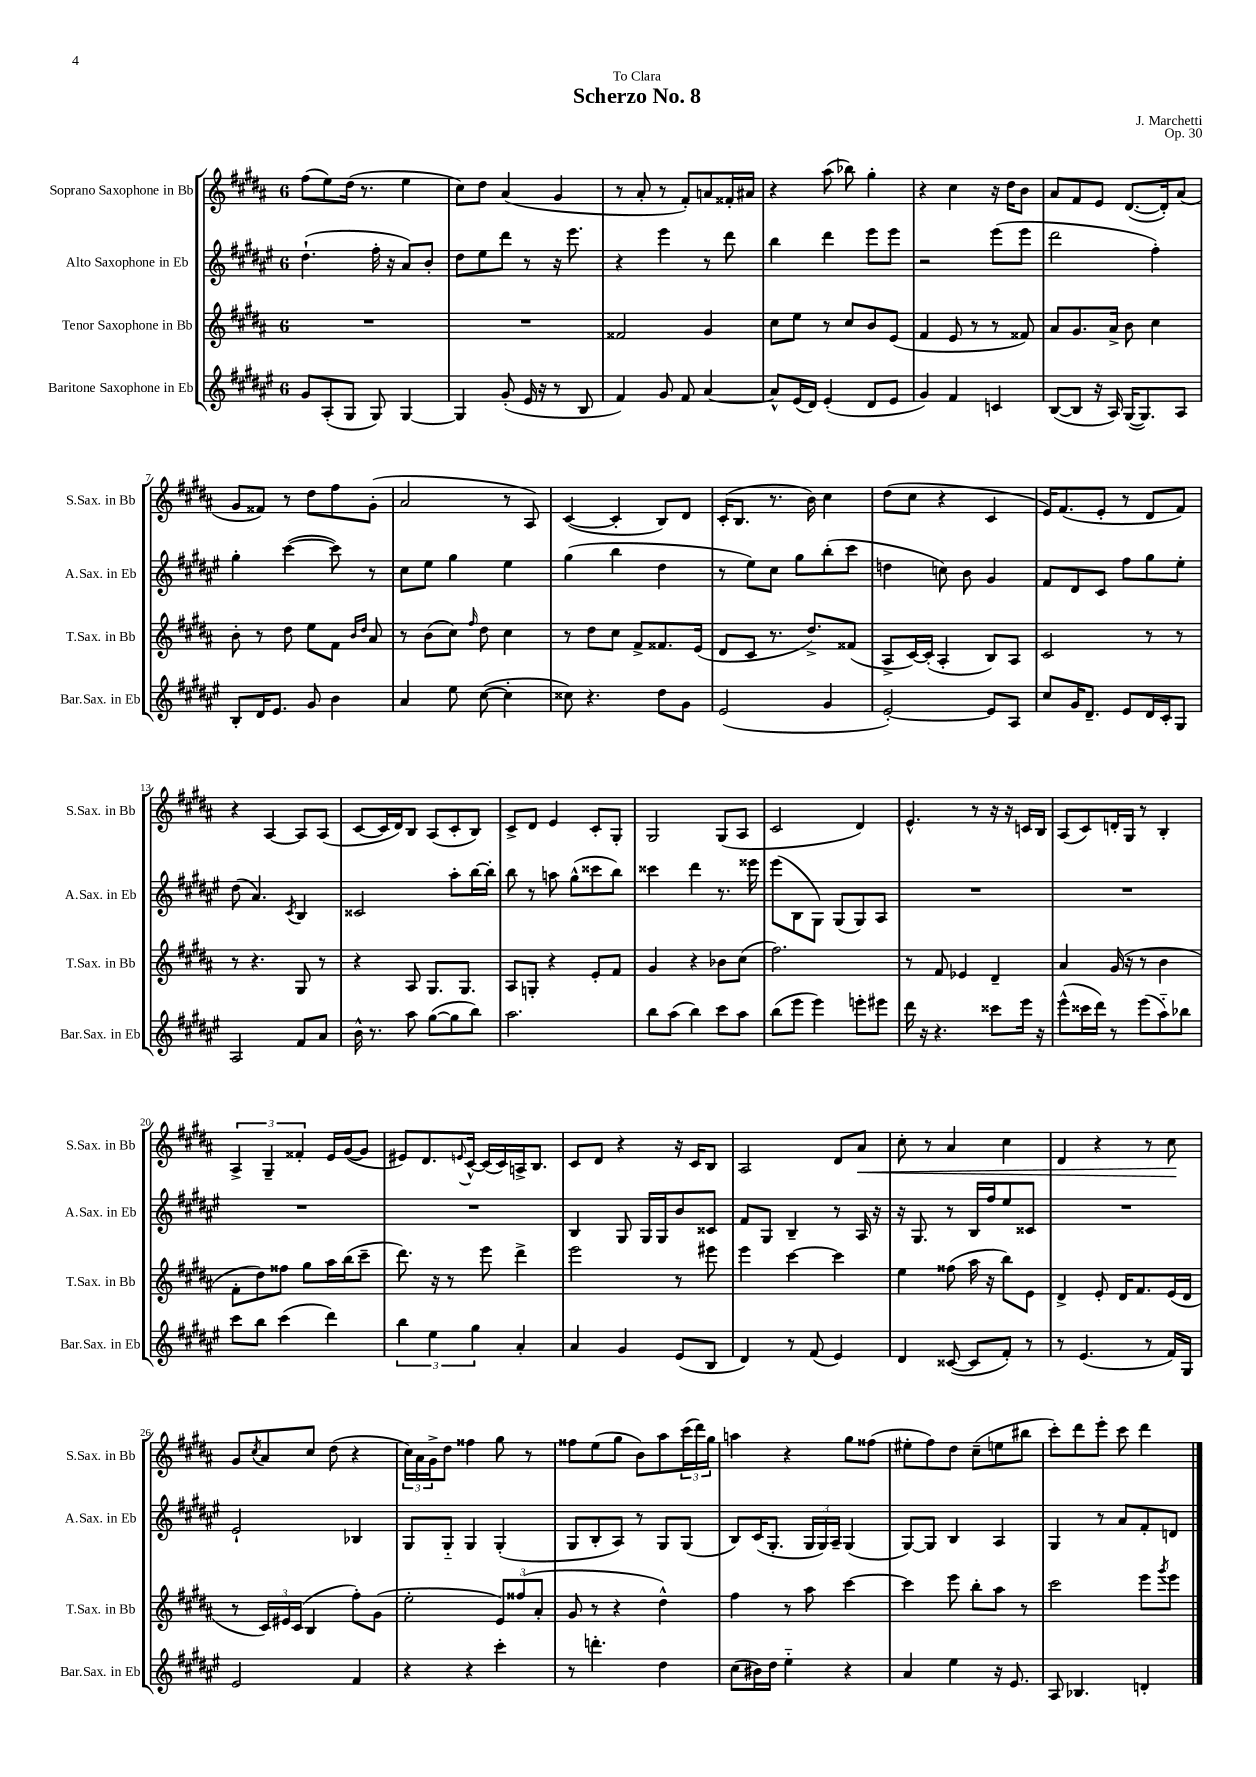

**kern	**kern	**kern	**kern
*staff4	*staff3	*staff2	*staff1
*clefG2	*clefG2	*clefG2	*clefG2
*k[f#c#g#d#a#e#]	*k[f#c#g#d#a#]	*k[f#c#g#d#a#e#]	*k[f#c#g#d#a#]
*M6/8	*M6/8	*M6/8	*M6/8
8g#	2.r	(4.dd#`	(8ff#
(8A#'	.	.	8ee)
8G#	.	.	(16dd#
.	.	.	8.r
8G#)	.	16ff#'	.
.	.	16r	.
[4G#	.	8a#)	4ee
.	.	8b'	.
=	=	=	=
4G#]	2.r	8dd#	8cc#)
.	.	8ee#	8dd#
(8g#'	.	8ddd#	(4a#
16e#	.	8r	.
16r	.	.	.
8r	.	16r	4g#
.	.	8.eee#	.
8B	.	.	.
=	=	=	=
4f#)	2f##	4r	8r
.	.	.	8a#'
8g#	.	4eee#	8r
8f#	.	.	8f#')
[4a#	4g#	8r	8a
.	.	8ddd#	16f##'
.	.	.	16a#
=	=	=	=
8a#^^]	8cc#	4bb	4r
(16e#	8ee	.	.
16d#)	.	.	.
(4e#'	8r	4ddd#	(8aa#
.	8cc#	.	8bb-)
8d#	8b	8eee#	4gg#'
8e#	(8e	8eee#	.
=	=	=	=
4g#)	4f#	2r	4r
4f#	8e	.	4cc#
.	8r	.	.
4c	8r	(8eee#	16r
.	.	.	16dd#
.	8f##)	8eee#	8b
=	=	=	=
([8B	8a#	2ddd#	8a#
8B]	8.g#	.	8f#
16r	.	.	8e
16A#)	16a#^	.	.
([16G#	8b	.	([8.d#
8.G#])	.	.	.
.	4cc#	4ff#')	.
.	.	.	16d#'])
8A#	.	.	(8a#
=	=	=	=
8B'	8b'	4gg#'	8g#
16d#	8r	.	8f##)
8.e#	.	.	.
.	8dd#	([4ccc#	8r
8g#	8ee	.	8dd#
4b	8f#	8ccc#])	8ff#
.	16qqb	.	.
.	16qqdd#	.	.
.	8a#	8r	(8g#'
=	=	=	=
4a#	8r	8cc#	2a#
.	(8b	8ee#	.
8ee#	8cc#)	4gg#	.
.	16qqff#	.	.
([8cc#	8dd#	.	.
4cc#']	4cc#	4ee#	8r
.	.	.	8A#)
=	=	=	=
8cc##)	8r	(4gg#	([4c#
4.r	8dd#	.	.
.	8cc#	4bb	4c#']
.	8f#^	.	.
8dd#	8.f##	4dd#	8B)
8g#	.	.	8d#
.	(16e	.	.
=	=	=	=
(2e#	8d#	8r	(16c#'
.	.	.	8.B
.	8c#	8ee#)	.
.	8.r	8cc#	8.r
.	.	8gg#	.
.	8.dd#^)	.	16b)
4g#	.	(8bb'	4cc#
.	(8f##	8ccc#	.
=	=	=	=
[2e#')	8A#^	4dd	(8dd#
.	[16c#)	.	8cc#
.	(16c#']	.	.
.	4A#'	8cc)	4r
.	.	8b	.
8e#]	8B)	4g#	4c#
8A#	8A#	.	.
=	=	=	=
8cc#	2c#	8f#	16e)
.	.	.	(8.f#
16g#	.	8d#	.
8.d#~	.	.	.
.	.	8c#	8e'
8e#	.	8ff#	8r
16d#	8r	8gg#	8d#
16c#'	.	.	.
8G#	8r	8ee#'	8f#)
=	=	=	=
2A#	8r	(8dd#	4r
.	4.r	4.a#)	.
.	.	.	[4A#
.	.	8qc#	.
8f#	8G#	4B	8A#]
8a#	8r	.	(8A#
=	=	=	=
16b^^	4r	2c##	[8c#
8.r	.	.	.
.	.	.	16c#]
.	.	.	16d#)
8aa#	8A#	.	8B
([8gg#	8.G#	.	(8A#
8gg#]	.	8aa#'	8c#'
.	8.G#	.	.
8bb)	.	[16bb	8B)
.	.	16bb']	.
=	=	=	=
2.aa#	8A#	8bb	8c#^
.	8G'	8r	8d#
.	4r	8aa	4e
.	.	(8gg#^^	.
.	8e'	8ccc##	8c#'
.	8f#	8bb)	8G#'
=	=	=	=
8bb	4g#	4ccc##	2G#
(8aa#	.	.	.
4bb)	4r	4ddd#	.
8ccc#	8b-	8.r	(8G#
8aa#	(8cc#	.	8A#
.	.	16eee##	.
=	=	=	=
(8bb	2.ff#)	(8eee#	2c#
8eee#	.	8B	.
4eee#)	.	8G#)	.
.	.	(8G#	.
8eee'	.	8G#)	4d#)
8eee#	.	8A#	.
=	=	=	=
16ddd#	8r	2.r	4.e^^
16r	.	.	.
4.r	8f#	.	.
.	4e-	.	.
.	.	.	8r
8ccc##	4d#~	.	16r
.	.	.	16r
16eee#	.	.	16c
16r	.	.	16B
=	=	=	=
(8eee#^^	4a#	2.r	(8A#
16ccc##	.	.	8c#)
16ddd#)	.	.	.
8r	(16g#	.	16d'
.	16r	.	16G#
(8eee#	8r	.	8r
8aa#'~)	4b	.	4B'
8bb-	.	.	.
=	=	=	=
8ccc#	8f#'	2.r	6A#^
8bb	8dd#)	.	.
.	.	.	6G#~
(4ccc#	8ff##	.	.
.	.	.	6f##'
.	8gg#	.	.
4ddd#)	16aa#	.	16e
.	(16bb	.	([16g#
.	8ccc#~	.	8g#]
=	=	=	=
6bb	8.ddd#)	2.r	8e#)
.	.	.	8.d#
6ee#	.	.	.
.	16r	.	.
.	8r	.	.
.	.	.	8qqe
.	.	.	[16c#^^
6gg#	.	.	.
.	8eee	.	(16c#]
.	.	.	16c#)
4a#'	4ddd#^	.	16A^
.	.	.	8.B
=	=	=	=
4a#	2eee	4B	8c#
.	.	.	8d#
4g#	.	8G#	4r
.	.	16G#	.
.	.	16G#	.
(8e#	8r	8b	16r
.	.	.	16c#
8B	8eee#	8c##	8B
=	=	=	=
4d#)	4eee	8f#	2A#
.	.	8G#	.
8r	[4ccc#	4B~	.
(8f#	.	.	.
4e#)	4ccc#]	8r	8d#
.	.	16A#	8a#
.	.	16r	.
=	=	=	=
4d#	4ee	16r	8cc#'
.	.	8.G#	.
.	.	.	8r
([8c##	(8ff##	8r	4a#
8c##]	16aa#	16B	.
.	16r	16ff#	.
8f#')	8bb)	8ee#	4cc#
8r	8e	8c##	.
=	=	=	=
8r	4d#^	2.r	4d#
(4.e#	.	.	.
.	8e'	.	4r
.	16d#	.	.
.	8.f#	.	.
8r	.	.	8r
16f#)	(16e	.	8cc#
16G#	16d#	.	.
=	=	=	=
2e#	8r	2e#`	8g#
.	.	.	8qcc#
.	24c#)	.	8a#
.	24e#	.	.
.	(24c#	.	.
.	4B	.	8cc#
.	.	.	(8dd#
4f#	8ff#')	4B-	4r
.	(8g#	.	.
=	=	=	=
4r	2ee'	8G#	24cc#)
.	.	.	24a#
.	.	.	24g#^
.	.	8G#'~	8dd#
4r	.	4G#	4ff##
4ccc#'	12e)	(4G#'	8gg#
.	(12ff##	.	.
.	.	.	8r
.	12a#'	.	.
=	=	=	=
8r	8g#	8G#	8ff##
4.ddd'	8r	8B'	(8ee
.	4r	8A#)	8gg#
.	.	8r	8b)
4dd#	4dd#^^)	8G#	8aa#
.	.	(8G#	(24ccc#
.	.	.	24ddd#)
.	.	.	24gg#
=	=	=	=
(8cc#	4ff#	8B)	4aa
16b#)	.	(16c#	.
16dd#	.	8.G#'	.
4ee#'~	8r	.	4r
.	8aa#	24G#	.
.	.	24G#)	.
.	.	24A#~	.
4r	[4ccc#	(4G#	8gg#
.	.	.	(8ff##
=	=	=	=
4a#	4ccc#]	[8G#)	8ee#'
.	.	8G#]	8ff#)
4ee#	8eee	4B	8dd#
.	8bb'	.	(8cc#~
16r	8aa#	4A#	8ee
8.e#	.	.	.
.	8r	.	8bb#
=	=	=	=
8A#	2ccc#	4G#	8ccc#')
4.B-	.	.	8ddd#
.	.	8r	8eee'
.	.	8a#	8ccc#
4d'	8eee	8f#'	4ddd#
.	8qggg#	.	.
.	8eee	8d	.
==	==	==	==
*-	*-	*-	*-
